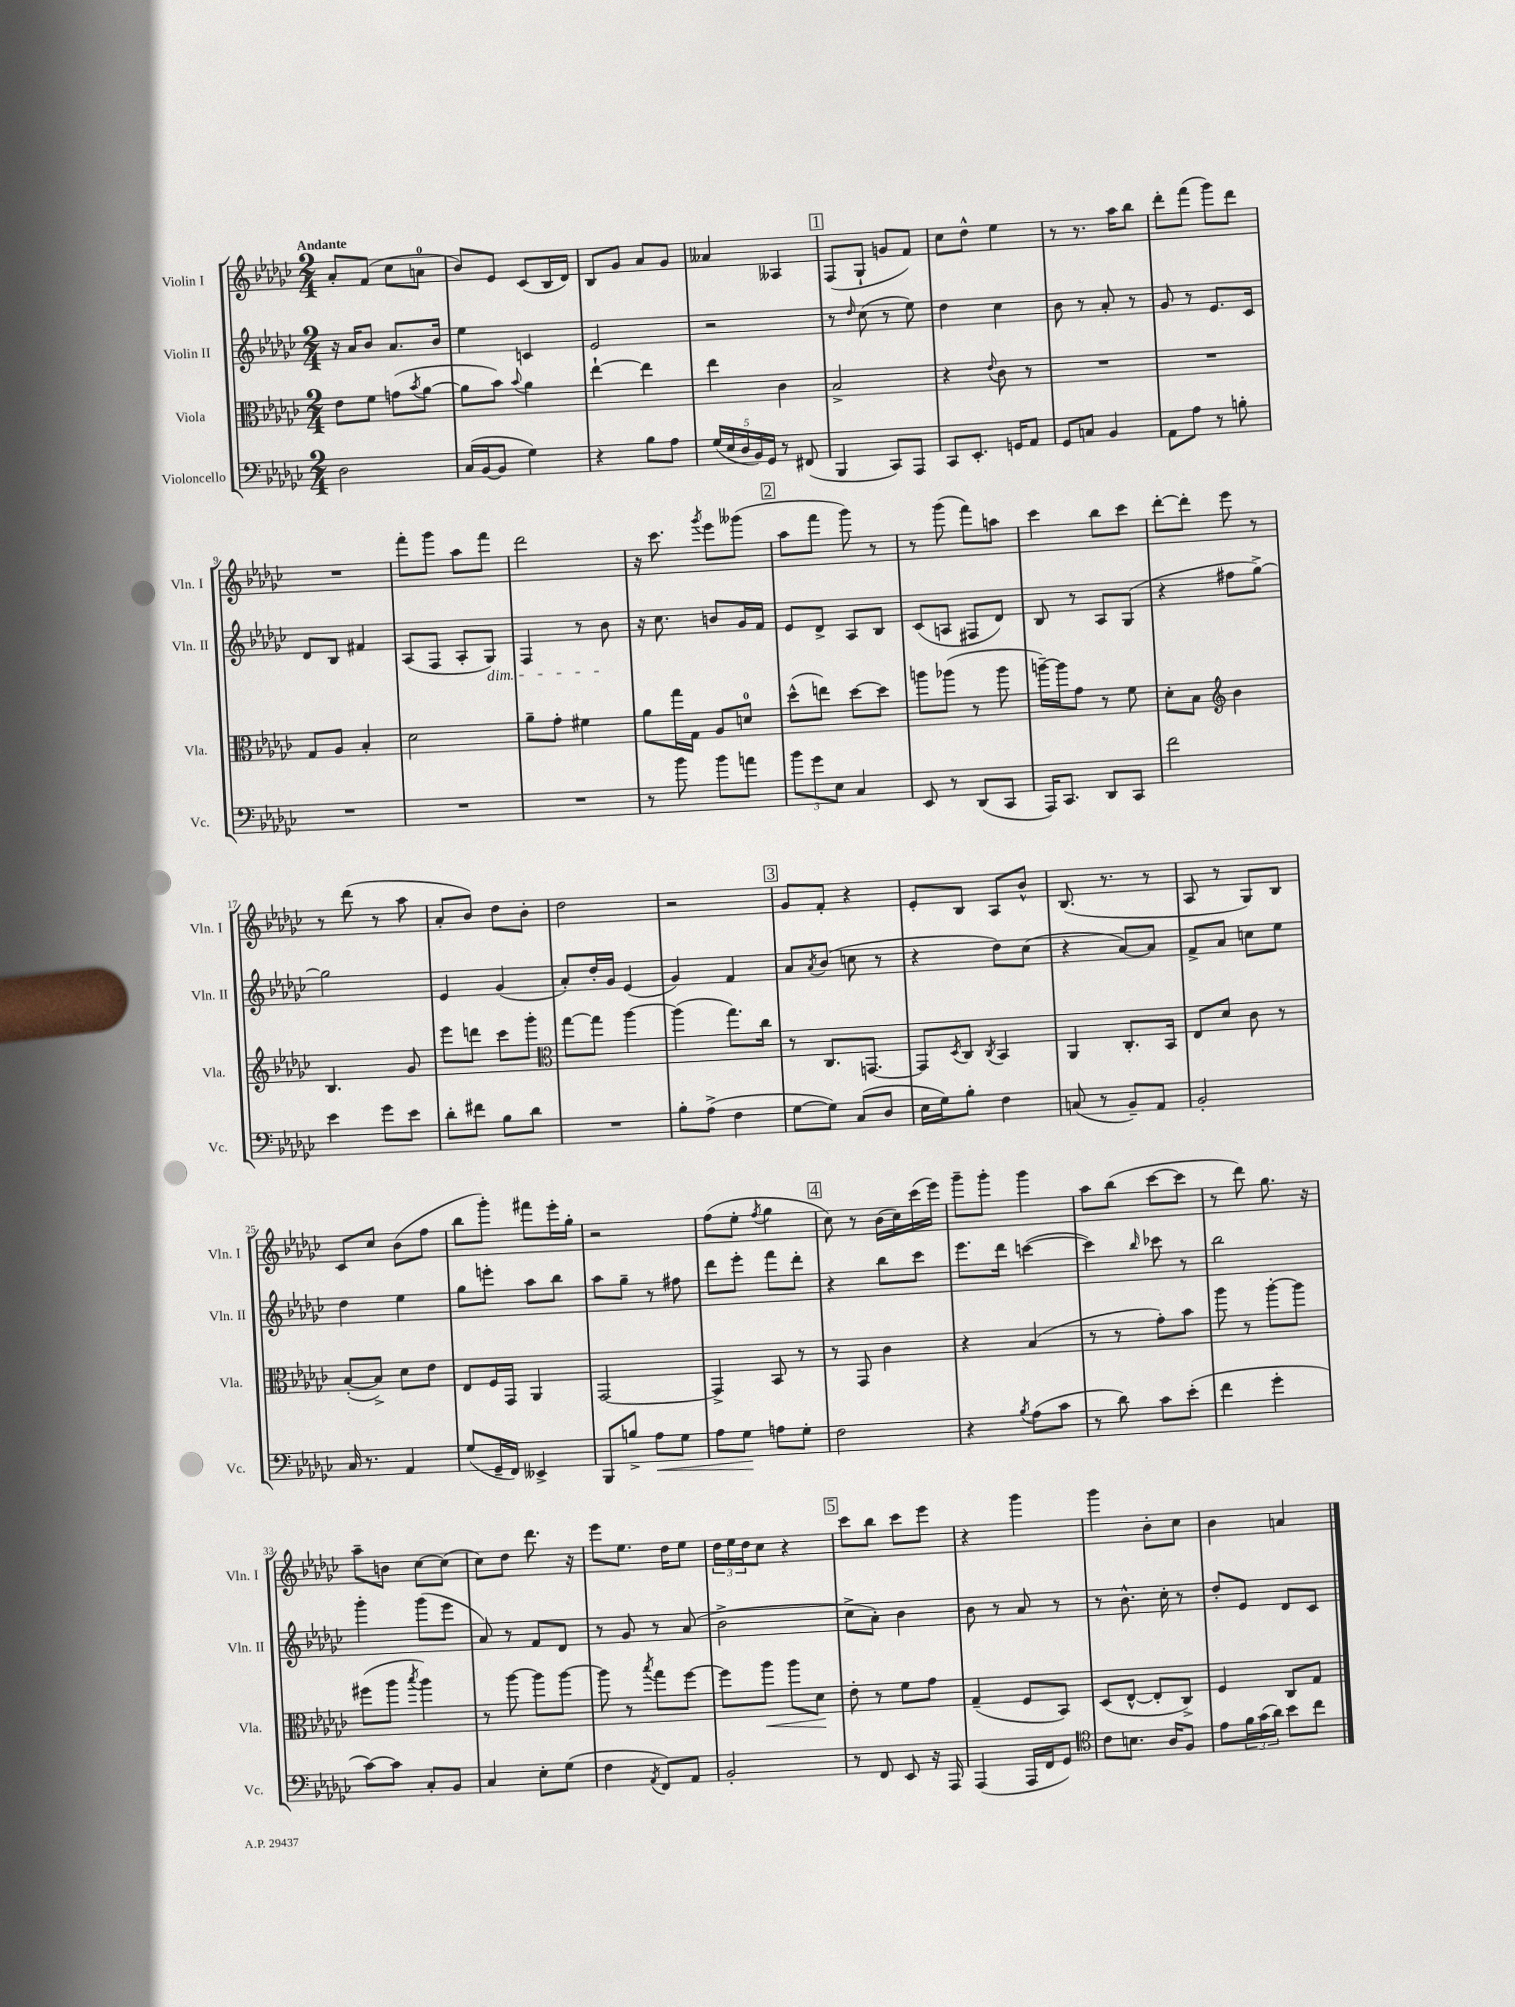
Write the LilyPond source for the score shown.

<<
\new StaffGroup <<
\new Staff = "s0" \with { instrumentName = "Violin I" shortInstrumentName = "Vln. I" } {
    \clef treble \key ges \major \numericTimeSignature \time 2/4 \tempo "Andante"
    aes'8-. f'8( ces''8 a'8-0 |
    bes'8) ees'8 ces'8( bes16 des'16) |
    bes8 ges'8 aes'8 ges'8 |
    aeses'4 aeses4 |
    \mark \markup { \box "1" } f8( ges8-! g'8 f'8) |
    ces''8 des''8-^ ees''4 |
    r8 r8. aes''16 bes''8 |
    des'''8-. f'''8( ges'''8) des'''8 |
    R2 |
    f'''8-. ges'''8 aes''8 f'''8 |
    des'''2 |
    r16 ces'''8. \acciaccatura { ges'''8 } ees'''8 geses'''8( |
    \mark \markup { \box "2" } aes''8 f'''8 ges'''8) r8 |
    r8 ges'''8( f'''8) a''8 |
    ces'''4 bes''8 ces'''8 |
    des'''8~-. des'''8-. ees'''8 r8 |
    r8 des'''8( r8 aes''8 |
    aes'8-. bes'8) des''8 bes'8-. |
    des''2 |
    r2 |
    \mark \markup { \box "3" } ges'8 f'8-. r4 |
    ees'8-. bes8 aes8 bes'8-^ |
    bes8.( r8. r8 |
    aes8 r8 ges8) bes8 |
    ces'8 ces''8 bes'8( f''8 |
    bes''8 ges'''8-.) fis'''8 ees'''16-. ges''16-. |
    r2 |
    f''8( ees''8-. \acciaccatura { f''8 } ges''4 |
    \mark \markup { \box "4" } ces''8) r8 bes'16( ces''16) ces'''16( ees'''16) |
    ges'''8-- ges'''8-. ges'''4 |
    aes''8 bes''8( ces'''8~ ces'''8 |
    r8 des'''8) ges''8. r16 |
    aes''8-- b'8 ces''8~ ces''8( |
    ces''8) des''8 des'''8. r16 |
    ees'''8 ees''8. des''16 ees''8 |
    \tuplet 3/2 { des''16 ees''16 des''16 } ces''8 r4 |
    \mark \markup { \box "5" } ces'''8 bes''8 ces'''8 ees'''8 |
    r4 ges'''4 |
    ges'''4 bes'8-. ces''8 |
    bes'4 a'4 \bar "|." |
}
\new Staff = "s1" \with { instrumentName = "Violin II" shortInstrumentName = "Vln. II" } {
    \clef treble \key ges \major \numericTimeSignature \time 2/4
    r16 aes'16 bes'8 aes'8. bes'16 |
    ees''4 c'4 |
    ees'2 |
    r2 |
    \mark \markup { \box "1" } r8 \grace { des''16 } ces''8( r8 ees''8) |
    des''4 ces''4 |
    bes'8 r8 aes'8-. r8 |
    ges'8 r8 ees'8. ces'16 |
    des'8 bes8 fis'4 |
    aes8( f8 aes8-. ges8\dim) |
    f4 r8 bes'8\! |
    r16 ces''8. b'8 ges'16 f'16 |
    \mark \markup { \box "2" } ees'8 des'8-> aes8 bes8 |
    ces'8( a8 fis8 des'8) |
    bes8 r8 aes8 ges8( |
    r4 fis''8 ges''8~->) |
    ges''2 |
    ees'4 ges'4( |
    aes'8-.) des''16-. ges'16 ees'4( |
    ges'4) f'4 |
    \mark \markup { \box "3" } aes'8 \acciaccatura { aes'8 } bes'8( c''8 r8 |
    r4 des''8) ces''8( |
    r4 aes'8~) aes'8 |
    f'8-> aes'8 c''8 ees''8 |
    des''4 ees''4 |
    ges''8 e'''8-. aes''8 bes''8 |
    aes''8 ges''8-- r8 fis''8 |
    des'''8 ees'''8-. f'''8 des'''8-. |
    \mark \markup { \box "4" } r4 bes''8 ces'''8 |
    ees'''8. des'''16 c'''4~( |
    c'''4) \grace { bes''16 } ces'''8 r8 |
    bes''2 |
    ges'''4-. ges'''8( ees'''8 |
    aes'8) r8 f'8 des'8 |
    r8 ges'8 r8 aes'8( |
    bes'2-> |
    \mark \markup { \box "5" } ces''8-> aes'8-.) bes'4 |
    bes'8 r8 aes'8 r8 |
    r8 bes'8.-^ ces''16-. r8 |
    des''8-. ees'8 des'8 ces'8 \bar "|." |
}
\new Staff = "s2" \with { instrumentName = "Viola" shortInstrumentName = "Vla." } {
    \clef alto \key ges \major \numericTimeSignature \time 2/4
    ees'8 f'8 g'8( \acciaccatura { bes'8 } aes'8~ |
    aes'8 bes'8) \appoggiatura { bes'8 } aes'4 |
    ees''4~-! ees''4 |
    ees''4 ces'4 |
    \mark \markup { \box "1" } bes2-> |
    r4 \appoggiatura { ees'8 } ces'8 r8 |
    R2 |
    R2 |
    ges8 aes8 bes4-. |
    des'2 |
    aes'8-- ges'8-. fis'4 |
    aes'8 ges''16 ges16 aes8 d'8-0 |
    \mark \markup { \box "2" } des''8-^( e''8) des''8~ des''8 |
    a''8 aes''8( r8 aes''8 |
    a''16~--) a''16 ges'8 r8 f'8 |
    des'8-. bes8 \clef treble bes'4 |
    bes4. ges'8 |
    ees'''8 d'''8 ces'''8 ges'''8-. |
    \clef alto ges''8~ ges''8 aes''4~ |
    aes''4( ges''8.) ces''16 |
    \mark \markup { \box "3" } r8 ces8. g,8.~ |
    g,8 \acciaccatura { des8 } ces8 \acciaccatura { ces8 } bes,4 |
    aes,4 ces8.-. bes,16 |
    ees8 des'8 ces'8 r8 |
    bes8~-.( bes8->) des'8 ees'8 |
    ees8 f16 ges,16 aes,4 |
    ges,2~ |
    ges,4-> bes,8 r8 |
    \mark \markup { \box "4" } r8 ges,8 ces'4 |
    r4 bes4( |
    r8 r8 ges'8-.) bes'8 |
    aes''8 r8 aes''8~-. aes''8 |
    fis''8( aes''8 \acciaccatura { bes''8 } aes''4) |
    r8 aes''8~ aes''8 aes''8~ |
    aes''8 r8 \acciaccatura { bes''8 } ges''8 f''8~ |
    f''8 aes''8\< aes''8 des'8\! |
    \mark \markup { \box "5" } ees'8-. r8 f'8 ges'8 |
    ges4--( f8 bes,8) |
    des8( ees8~-^ ees8-. ces8->) |
    f4 ces8 ges8 \bar "|." |
}
\new Staff = "s3" \with { instrumentName = "Violoncello" shortInstrumentName = "Vc." } {
    \clef bass \key ges \major \numericTimeSignature \time 2/4
    des2 |
    ces16( bes,16~ bes,8 ges4) |
    r4 bes8 aes8 |
    \tuplet 5/4 { ges16( ees16 des16 bes,16) ges,16 } r8 fis,8( |
    \mark \markup { \box "1" } bes,,4 ces,8) aes,,8 |
    ces,8 ees,8.-. g,16 aes,8 |
    ges,8 c8 bes,4 |
    aes,8 aes8 r8 b8-. |
    R2 |
    R2 |
    R2 |
    r8 bes'8 bes'8 a'8 |
    \mark \markup { \box "2" } \tuplet 3/2 { bes'8 ges'8 ees8 } ces4 |
    ees,8 r8 des,8( ces,8 |
    aes,,16) ces,8. des,8 ces,8 |
    f'2 |
    ees'4 ges'8 ees'8 |
    des'8-. fis'8 bes8 des'8 |
    R2 |
    bes8-. aes8->( f4 |
    \mark \markup { \box "3" } ges8~ ges8) ces8( des8 |
    ees16 ges16) bes8-. f4 |
    c8( r8 bes,8--) aes,8 |
    bes,2-. |
    ces16 r8. aes,4 |
    ges8( ges,16-- f,16) eeses,4-> |
    bes,,8 b8-> aes8\< ges8 |
    aes8 ges8\! a8 ges8-. |
    \mark \markup { \box "4" } f2 |
    r4 \acciaccatura { bes8 } aes8( ces'8 |
    r8 des'8) ces'8 ees'8-.( |
    f'4 ges'4-. |
    ces'8~) ces'8 ces8-. bes,8 |
    ces4 ees8-. ges8( |
    f4 \acciaccatura { aes,8 } f,8) aes,8 |
    bes,2-. |
    \mark \markup { \box "5" } r8 f,8 ees,8 r16 aes,,16 |
    aes,,4( aes,,16 f,16 ges,8) |
    \clef tenor ces'8 b8. aes16 f8 |
    ees'8 \tuplet 3/2 { f'16 ges'16( aes'16) } bes'8 ces''8 \bar "|." |
}
>>
>>
